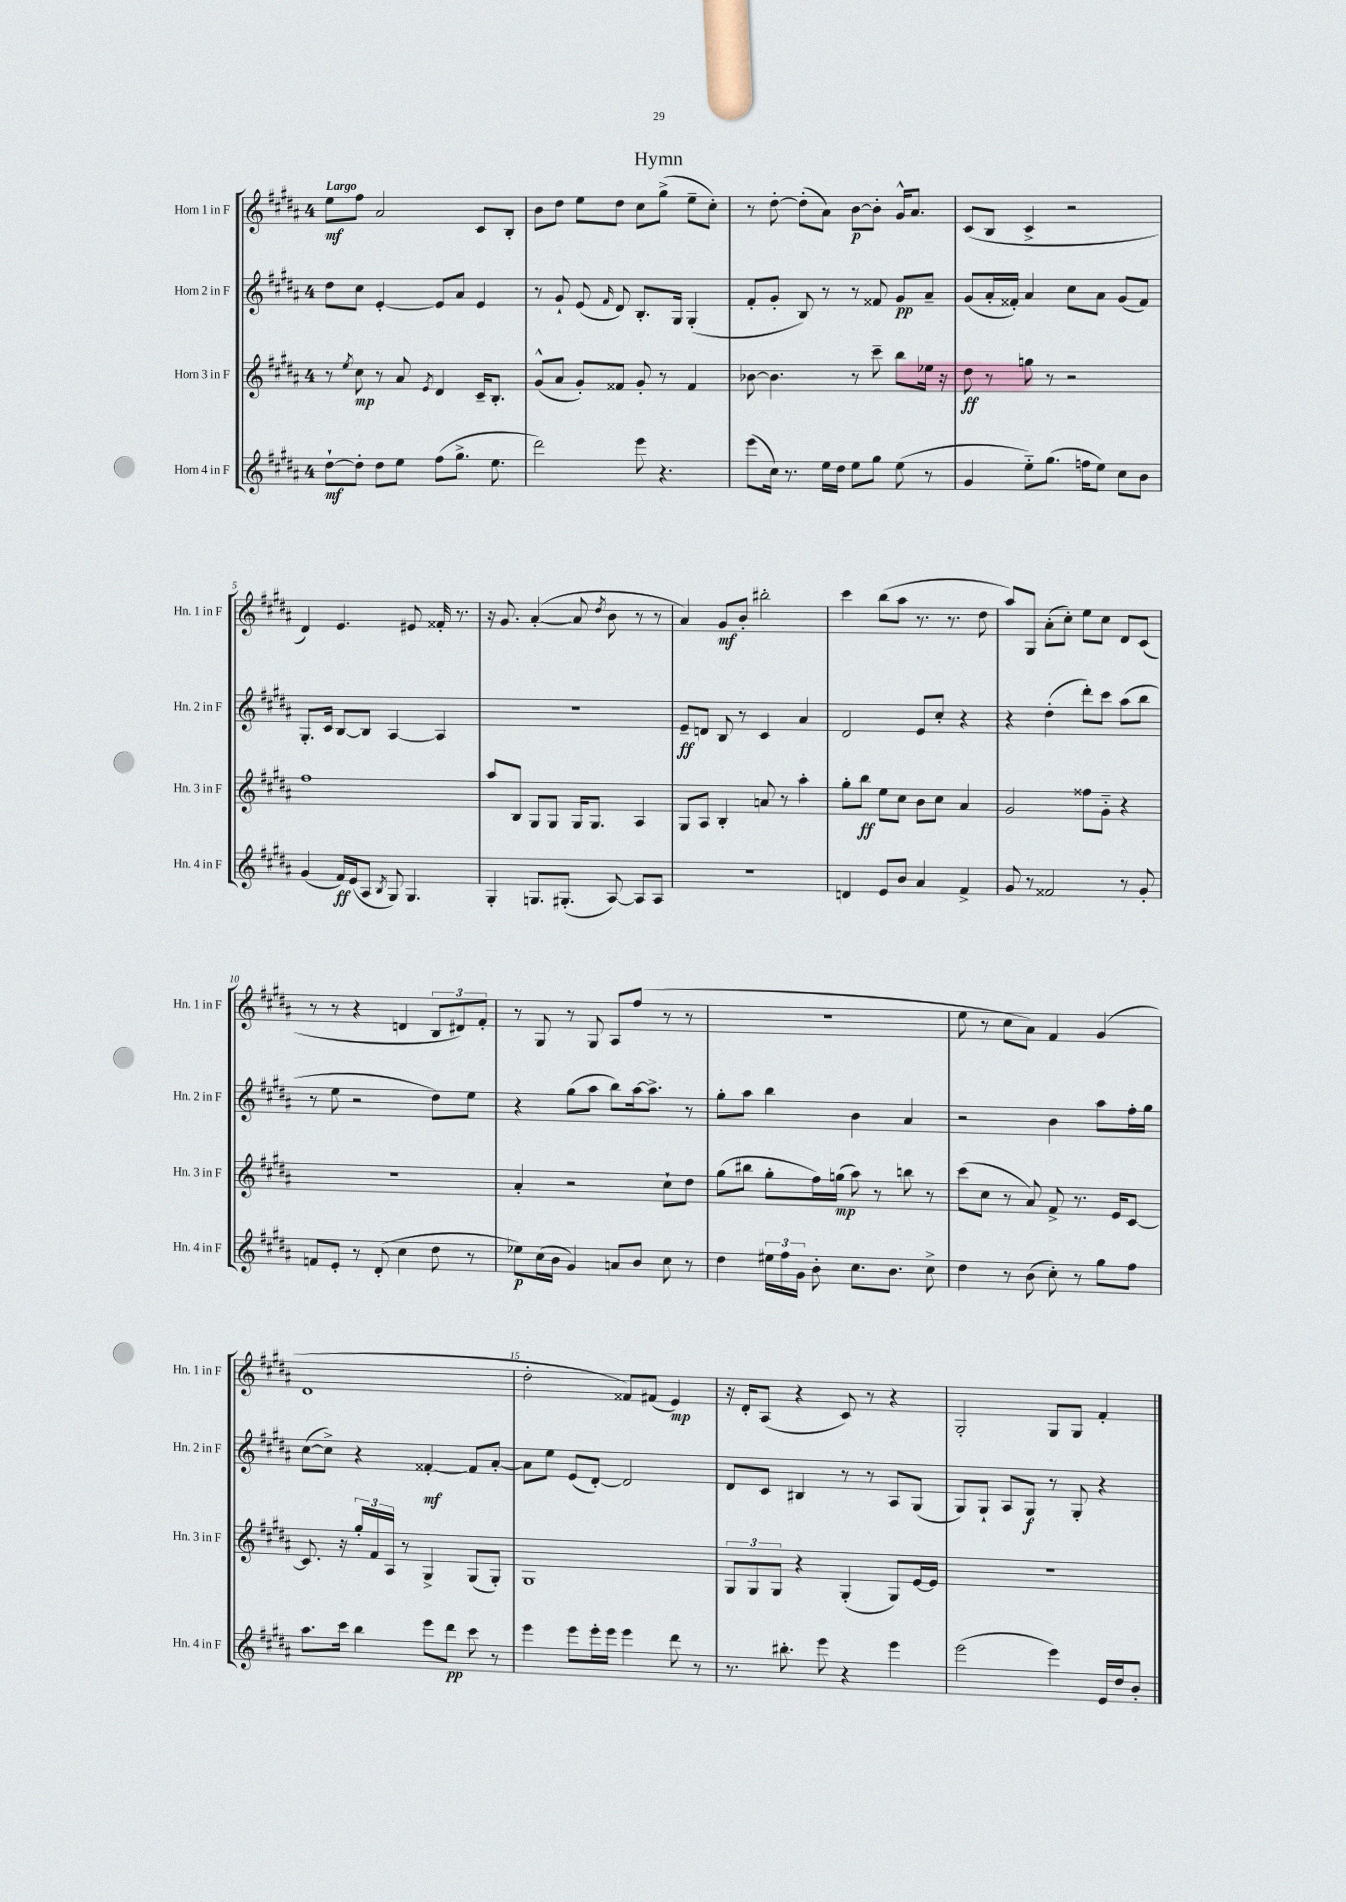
\header { title = "Hymn" }
<<
\new StaffGroup <<
\new Staff = "s0" \with { instrumentName = "Horn 1 in F" shortInstrumentName = "Hn. 1 in F" } {
    \clef treble \key b \major \once \override Staff.TimeSignature.style = #'single-digit \time 4/4 \tempo "Largo"
    \autoBeamOff e''8[\mf fis''8] ais'2 cis'8[ b8]-. |
    b'8[ dis''8] e''8[ dis''8] cis''8[ gis''8]->( e''8[-- cis''8]-.) |
    r8 dis''8~-. dis''8[-.( ais'8]) b'8[~\p b'8]-. gis'16[-^ ais'8.] |
    cis'8[( b8] cis'4-> r2 |
    dis'4) e'4. eis'8 fisis'16-. r8. |
    r16 gis'8. ais'4~-.( ais'8 \acciaccatura { dis''8 } b'8 r8 r8 |
    ais'4) gis'8[\mf b'8]-. bis''2-. |
    cis'''4 b''8[( ais''8] r8. r8. dis''8 |
    ais''8[) gis8] ais'8[-.( cis''8]-.) e''8[ cis''8] dis'8[ cis'8]( |
    r8 r8 r4 d'4 \tuplet 3/2 { b8[ dis'8) fis'8]-. } |
    r8 gis8 r8 gis8 ais8[ fis''8]( r8 r8 |
    r1 |
    e''8 r8 cis''8[ ais'8]) fis'4 gis'4( |
    dis'1 |
    dis''2-. fisis'8[) fis'8]( e'4\mp) |
    r16 dis'16[-. ais8]( r4 cis'8) r8 r4 |
    gis2-. gis8[ gis8] fis'4-. \bar "|." |
}
\new Staff = "s1" \with { instrumentName = "Horn 2 in F" shortInstrumentName = "Hn. 2 in F" } {
    \clef treble \key b \major \once \override Staff.TimeSignature.style = #'single-digit \time 4/4
    \autoBeamOff dis''8[ cis''8] e'4~-. e'8[ ais'8] e'4 |
    r8 gis'8-! e'8( \grace { fis'16 } dis'8) b8.[-. gis16] gis4-.( |
    fis'8[-. gis'8]-. b8) r8 r8 fisis'8 gis'8[\pp ais'8]-- |
    gis'8[( ais'16-. fisis'16]-.) ais'4 cis''8[ ais'8] gis'8[( fisis'8]) |
    gis8.[-. cis'16] b8[~ b8] ais4~ ais4 |
    R1 |
    e'8[--\ff d'8] b8 r8 cis'4 ais'4 |
    dis'2 e'8[ cis''8]-. r4 |
    r4 dis''4-.( dis'''8[-.) cis'''8] ais''8[( b''8] |
    r8 e''8 r2 dis''8[) e''8] |
    r4 gis''8[( ais''8] b''8[) ais''16~ ais''8.]-> r8 |
    gis''8[-. ais''8] b''4 b'4 ais'4 |
    r2 b'4 ais''8[ fis''16-. gis''16] |
    cis''8[~( cis''8]->) r4 fisis'4~-.\mf fisis'8[ ais'8]~-. |
    ais'8[ e''8] e'8[( dis'8]~-.) dis'2 |
    dis'8[ cis'8] bis4 r8 r8 ais8[ gis8]( |
    gis8[) gis8]-! ais8[ gis8]\f r8 gis8-. r4 \bar "|." |
}
\new Staff = "s2" \with { instrumentName = "Horn 3 in F" shortInstrumentName = "Hn. 3 in F" } {
    \clef treble \key b \major \once \override Staff.TimeSignature.style = #'single-digit \time 4/4
    \autoBeamOff r8 \acciaccatura { e''8 } cis''8\mp r8 ais'8 \acciaccatura { e'8 } dis'4 cis'16[-- b8.]-. |
    gis'8[-^( ais'8] gis'8[-.) fisis'8] gis'8-. r8 fisis'4 |
    bes'8~ bes'4. r8 cis'''8-- b''8[ ees''16] r16 |
    dis''8\ff r8 g''8 r8 r2 |
    fis''1 |
    ais''8[ b8] gis8[ gis8] gis16[ gis8.] ais4 |
    gis8[ ais8] b4-. a'8 r8 ais''4-. |
    gis''8[-. b''8]\ff e''8[ cis''8] b'8[ cis''8] ais'4 |
    gis'2 fisis''8[ gis'8]-_ r4 |
    R1 |
    ais'4-. r2 cis''8[-! dis''8] |
    gis''8[( bis''8] gis''8[-. fis''16) g''16]\mp( ais''8) r8 b''8 r8 |
    cis'''8[( cis''8] r8 ais'8) fis'8-> r8. e'16[ cis'8]~ |
    cis'8. r16 \tuplet 3/2 { gis''16[-. fis'16 ais16] } r8 gis4-> gis8[( gis8]-.) |
    gis1 |
    \tuplet 3/2 { gis8[ gis8 gis8] } r4 gis4-.( gis8[) e'16~ e'16] |
    R1 \bar "|." |
}
\new Staff = "s3" \with { instrumentName = "Horn 4 in F" shortInstrumentName = "Hn. 4 in F" } {
    \clef treble \key b \major \once \override Staff.TimeSignature.style = #'single-digit \time 4/4
    \autoBeamOff dis''8[~-!\mf dis''8]-. dis''8[ e''8] fis''8[( gis''8.]-> e''8. |
    dis'''2) e'''8 r4. |
    e'''8[( cis''16]) r8. e''16[ dis''16] e''8[ gis''8] e''8( r8 |
    gis'4 e''8[-_) gis''8.]( f''16[ e''8]) cis''8[ b'8] |
    gis'4( fis'16[\ff) e'16( ais8] \acciaccatura { b8 } gis8) gis4. |
    gis4-. g8.[ gis8.]-.( ais8~) ais8[ ais8] |
    R1 |
    d'4 e'8[ b'8] ais'4 fis'4-> |
    gis'8 r8 fisis'2 r8 gis'8-. |
    f'8[ e'8]-. r8 dis'8-.( cis''4 dis''8 r8 |
    ees''8[\p) cis''16( b'16] gis'4) a'8[ b'8] cis''8 r8 |
    dis''4 \tuplet 3/2 { eis''16[ fis''16 gis'16] } b'8-. cis''8.[ b'8.] cis''8-> |
    dis''4 r8 b'8( cis''8-.) r8 gis''8[ fis''8] |
    ais''8.[ cis'''16] b''4 e'''8[ dis'''8]\pp cis'''8 r8 |
    e'''4 e'''8[ e'''16-. e'''16] e'''4 dis'''8 r8 |
    r8. bis''8.-. e'''8 r4 e'''4 |
    e'''2( e'''4) e'16[ dis''16 b'8]-. \bar "|." |
}
>>
>>
\layout { \context { \Score \override BarNumber.break-visibility = ##(#f #t #t) barNumberVisibility = #(every-nth-bar-number-visible 5) } }
